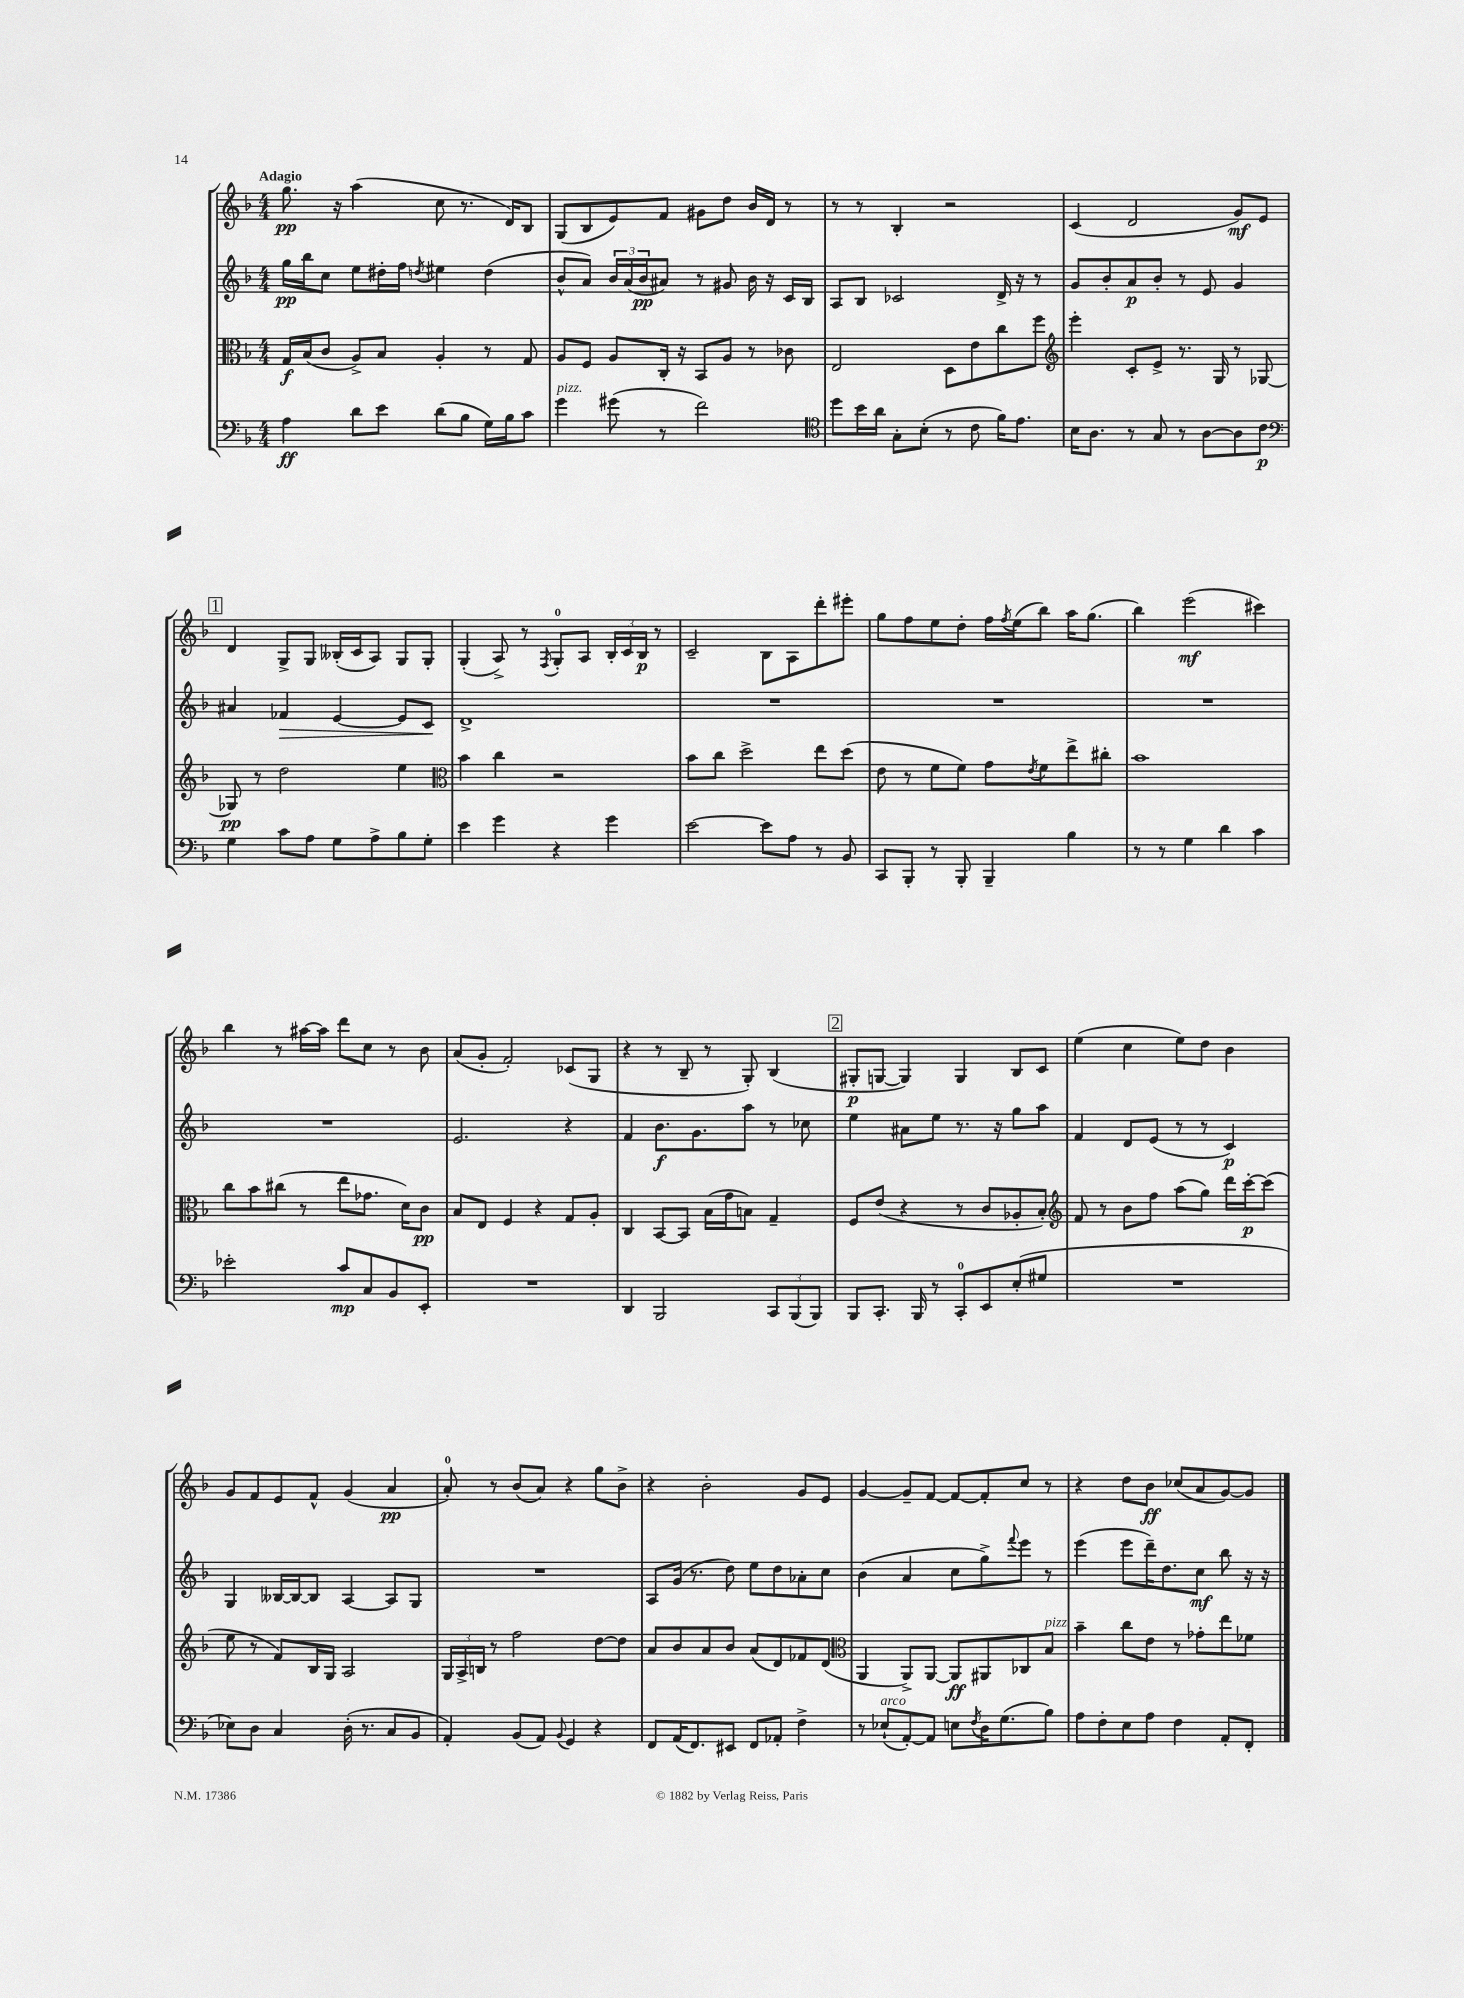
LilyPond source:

<<
\new StaffGroup <<
\new Staff = "s0" {
    \clef treble \key f \major \numericTimeSignature \time 4/4 \tempo "Adagio"
    g''8.\pp r16 a''4( c''8 r8. d'16) bes8 |
    g8( bes8 e'8) f'8 gis'8 d''8 bes'16 d'16 r8 |
    r8 r8 bes4-. r2 |
    c'4( d'2 g'8\mf) e'8 |
    \mark \markup { \box "1" } d'4 g8-> g8 beses16-.( c'16 a8) g8 g8-. |
    g4-.( a8->) r8 \acciaccatura { f8 } g8-0-. a8 \tuplet 3/2 { bes16-. c'16 bes16\p } r8 |
    c'2-- bes8 a8 d'''8-. eis'''8-. |
    g''8 f''8 e''8 d''8-. f''16 \acciaccatura { f''8 } e''16( bes''8) a''16 g''8.( |
    bes''4) e'''2\mf( cis'''4) |
    bes''4 r8 ais''16~ ais''16 d'''8 c''8 r8 bes'8 |
    a'8( g'8-. f'2-.) ces'8( g8 |
    r4 r8 bes8-- r8 g8-.) bes4( |
    \mark \markup { \box "2" } gis8-.\p g8~ g4) g4 bes8 c'8 |
    e''4( c''4 e''8) d''8 bes'4 |
    g'8 f'8 e'8 f'8-^ g'4( a'4\pp |
    a'8-0-.) r8 bes'8( a'8) r4 g''8 bes'8-> |
    r4 bes'2-. g'8 e'8 |
    g'4~ g'8-- f'8~ f'8~ f'8-. c''8 r8 |
    r4 d''8 bes'8\ff ces''8( a'8 g'8~) g'8 \bar "|." |
}
\new Staff = "s1" {
    \clef treble \key f \major \numericTimeSignature \time 4/4
    g''16\pp bes''16 c''8 e''8 dis''16-. f''16 \acciaccatura { d''8 } eis''4 d''4( |
    bes'8-^ a'8) \tuplet 3/2 { bes'16 a'16( bes'16\pp } ais'8) r8 gis'8 bes'16 r16 c'16 bes16 |
    a8 bes8 ces'2 d'16-> r16 r8 |
    g'8 bes'8-. a'8\p bes'8-. r8 e'8 g'4 |
    \mark \markup { \box "1" } ais'4 fes'4\> e'4~ e'8 c'8\! |
    d'1-> |
    R1 |
    R1 |
    R1 |
    R1 |
    e'2. r4 |
    f'4 bes'8.\f g'8. a''8 r8 ces''8 |
    \mark \markup { \box "2" } e''4 ais'8 e''8 r8. r16 g''8 a''8 |
    f'4 d'8 e'8( r8 r8 c'4\p) |
    g4 beses16~ beses16~ beses8 a4~ a8 g8 |
    R1 |
    a8 g'16( r8. d''8) e''8 d''8 aes'8-. c''8 |
    bes'4( a'4 c''8 g''8->) \appoggiatura { f'''8 } e'''8 r8 |
    e'''4( e'''8 d'''16--) d''8. c''8\mf bes''8 r16 r16 \bar "|." |
}
\new Staff = "s2" {
    \clef alto \key f \major \numericTimeSignature \time 4/4
    g16\f bes16( c'8 a8->) bes8 a4-. r8 g8 |
    a8 f8 a8 c16-. r16 bes,8 a8 r8 ces'8 |
    e2 d8 e'8 c''8 f''8 |
    \clef treble e'''4-. c'8-. e'8-> r8. g16 r8 ges8~ |
    \mark \markup { \box "1" } ges8\pp r8 d''2 e''4 |
    \clef alto bes'4 c''4 r2 |
    bes'8 c''8 d''2-> e''8 d''8( |
    e'8 r8 f'8 f'8) g'8 \acciaccatura { e'8 } f'8 e''8-> cis''8-. |
    bes'1 |
    c''8 bes'8 cis''8( r8 e''8 ges'8. d'16) c'8\pp |
    bes8 e8 f4 r4 g8 a8-. |
    c4 bes,8~ bes,8 bes16( g'16 b8) g4-- |
    \mark \markup { \box "2" } f8 e'8( r4 r8 c'8 aes8-. bes8-.) |
    \clef treble f'8 r8 bes'8 f''8 a''8( g''8) d'''16 c'''16~-.\p c'''8( |
    e''8 r8 f'8) bes16 g16 a2 |
    \tuplet 3/2 { g16 a16-> b16 } r8 f''2 d''8~ d''8 |
    a'8 bes'8 a'8 bes'8 a'8( d'8) fes'8 d'8( |
    \clef alto a,4 a,8->) a,8~ a,8\ff ais,8 ces8 bes8^\markup { \italic "pizz." } |
    bes'4-- c''8 e'8 r8 ges'8-. e''8 fes'8 \bar "|." |
}
\new Staff = "s3" {
    \clef bass \key f \major \numericTimeSignature \time 4/4
    a4\ff d'8 e'8 d'8( bes8 g16) bes16 c'8 |
    g'4^\markup { \italic "pizz." } gis'8( r8 f'2) |
    \clef tenor d''8 bes'16 a'16 g8-. bes8-.( r8 c'8 f'16) e'8. |
    bes16 a8. r8 g8 r8 a8~ a8 c'8\p |
    \mark \markup { \box "1" } \clef bass g4 c'8 a8 g8 a8-> bes8 g8-. |
    e'4 g'4 r4 g'4 |
    e'2~ e'8 a8 r8 bes,8 |
    c,8 bes,,8-. r8 bes,,8-. bes,,4-- bes4 |
    r8 r8 g4 d'4 c'4 |
    ees'2-. c'8\mp c8 bes,8 e,8-. |
    R1 |
    d,4 bes,,2 \tuplet 3/2 { c,8 bes,,8( bes,,8) } |
    \mark \markup { \box "2" } bes,,8 c,8.-. bes,,16 r8 c,8-0-. e,8 e8-.( gis8 |
    R1 |
    ees8) d8 c4 d16-.( r8. c8 bes,8 |
    a,4-.) bes,8( a,8) \appoggiatura { bes,8 } g,4 r4 |
    f,8 a,16( f,8.) eis,8 f,8 aes,8-. f4-> |
    r8 ees8-!^\markup { \italic "arco" }( a,8~-.) a,8 e8 \acciaccatura { f8 } d16 g8.( bes8) |
    a8 f8-. e8 a8 f4 a,8-. f,8-. \bar "|." |
}
>>
>>
\layout { \context { \Score \remove "Bar_number_engraver" } }
